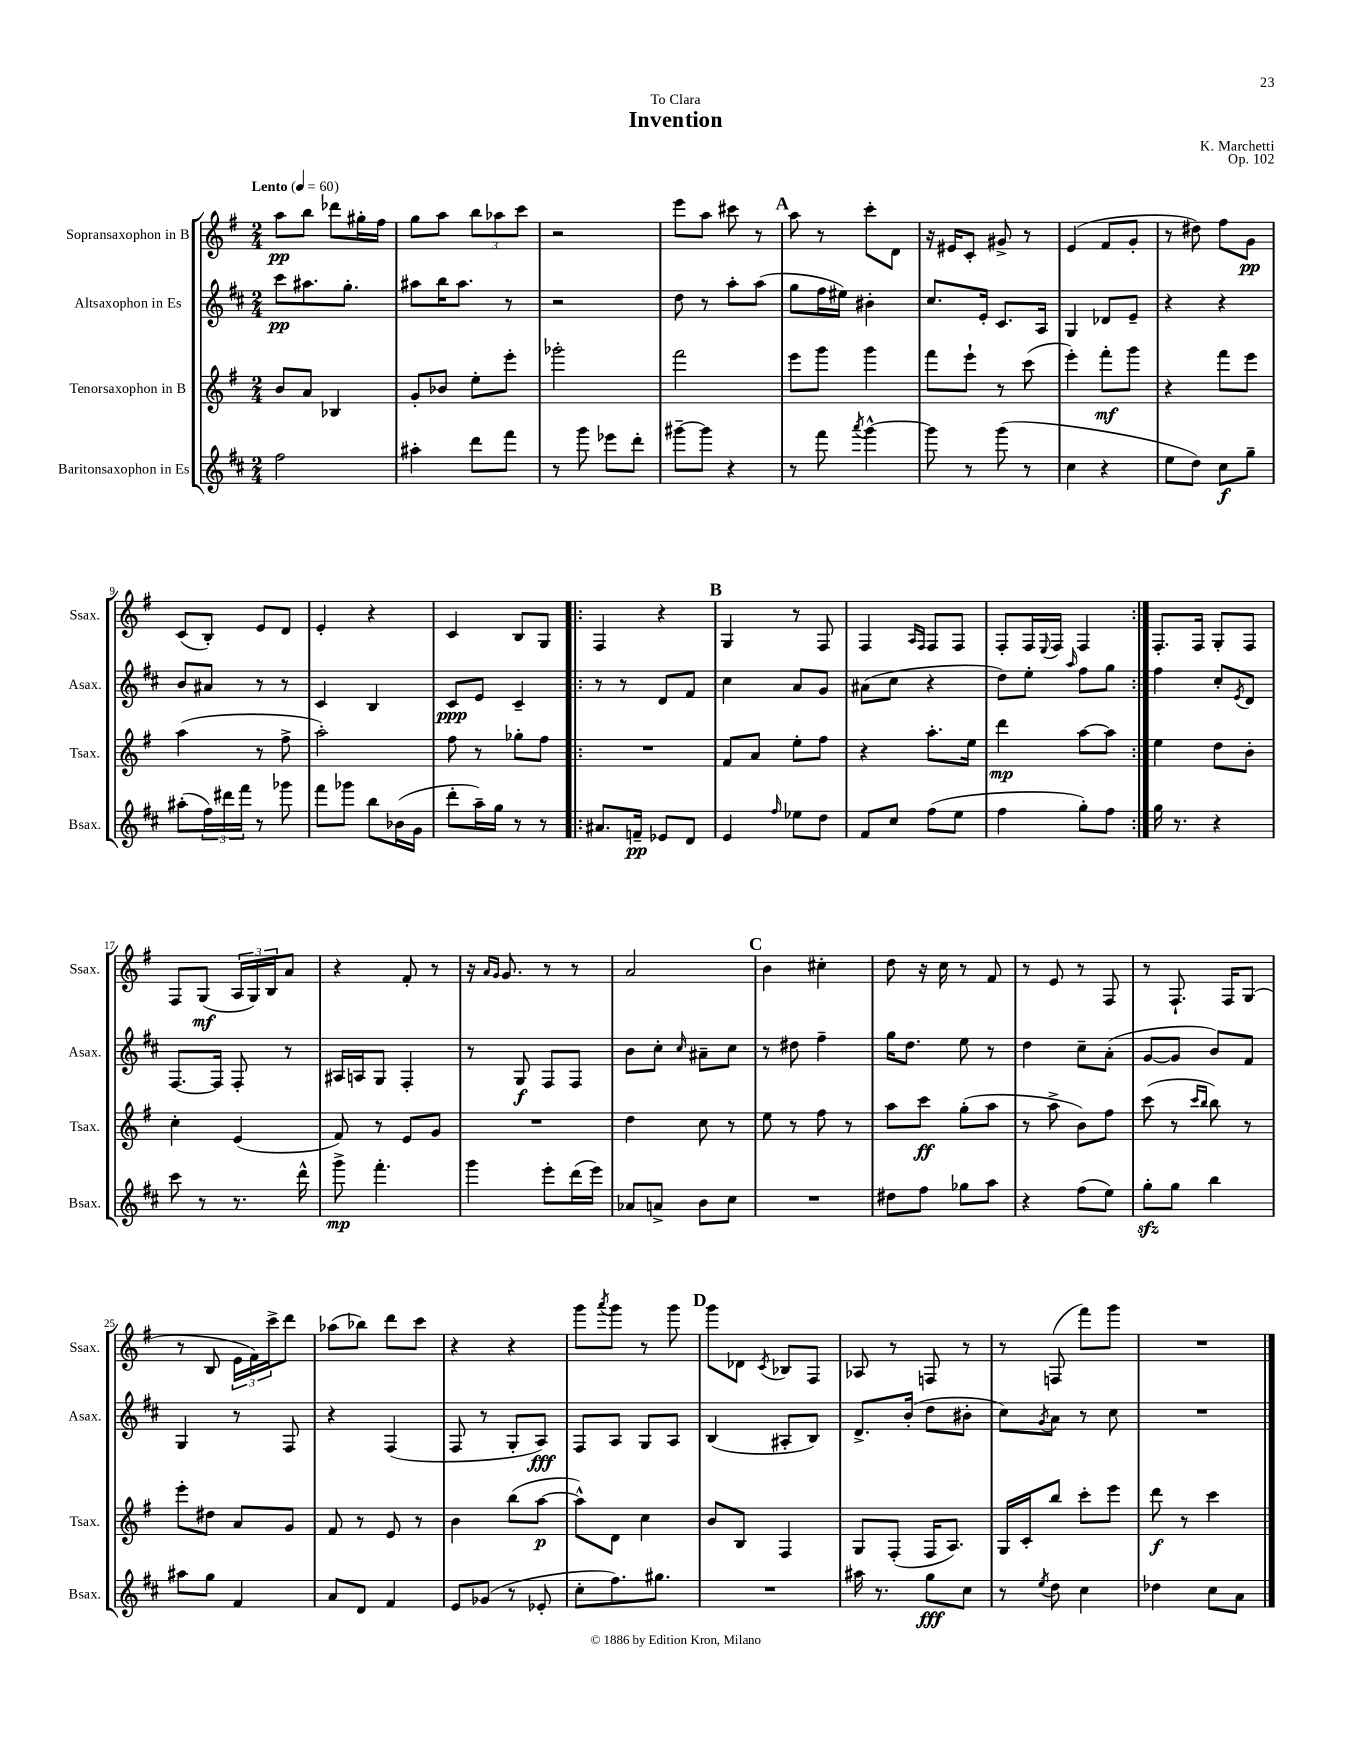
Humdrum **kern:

**kern	**dynam	**kern	**dynam	**kern	**dynam	**kern	**dynam
*part4	*part4	*part3	*part3	*part2	*part2	*part1	*part1
*staff4	*staff4	*staff3	*staff3	*staff2	*staff2	*staff1	*staff1
*I"Baritonsaxophon in Es	*	*I"Tenorsaxophon in B	*	*I"Altsaxophon in Es	*	*I"Sopransaxophon in B	*
*I'Bsax.	*	*I'Tsax.	*	*I'Asax.	*	*I'Ssax.	*
*clefG2	*	*clefG2	*	*clefG2	*	*clefG2	*
*k[f#c#]	*	*k[f#]	*	*k[f#c#]	*	*k[f#]	*
*M2/4	*	*M2/4	*	*M2/4	*	*M2/4	*
*MM60	*	*MM60	*	*MM60	*	*MM60	*
=1	=1	=1	=1	=1	=1	=1	=1
!	!	!	!	!	!	!LO:TX:a:B:t=Lento	!
2ff#\	.	8b/L	.	8ccc#\L	pp	8aa\L	pp
.	.	8a/J	.	8.aa#X\	.	8bb\J	.
.	.	4B-X/	.	.	.	8ddd-X\L	.
.	.	.	.	8.gg'\J	.	.	.
.	.	.	.	.	.	16gg#X'\L	.
.	.	.	.	.	.	16ff#\JJ	.
=2	=2	=2	=2	=2	=2	=2	=2
4aa#X'\	.	8g'/L	.	8aa#X\L	.	8gg\L	.
.	.	8b-X/J	.	16bb\K	.	8aa\J	.
.	.	.	.	8.aa#\J	.	.	.
8ddd\L	.	8ee'\L	.	.	.	12bb\L	.
.	.	.	.	.	.	12aa-X\	.
8fff#\J	.	8eee'\J	.	8r	.	.	.
.	.	.	.	.	.	12ccc\J	.
=3	=3	=3	=3	=3	=3	=3	=3
8r	.	2ggg-X'\	.	2r	.	2r	.
8ggg\	.	.	.	.	.	.	.
8eee-X\L	.	.	.	.	.	.	.
8ddd'\J	.	.	.	.	.	.	.
=4	=4	=4	=4	=4	=4	=4	=4
[8ggg#X~\L	.	2fff#\	.	8dd\	.	8eee\L	.
8ggg#\J]	.	.	.	8r	.	8aa\J	.
4r	.	.	.	8aa'\L	.	8ccc#X\	.
.	.	.	.	(8aa\J	.	8r	.
!!LO:REH:place=s1:t=A
=5	=5	=5	=5	=5	=5	=5	=5
8r	.	8eee\L	.	8gg\L	.	8aa\	.
8fff#\	.	8ggg\J	.	16ff#\L	.	8r	.
.	.	.	.	16ee#X\JJ)	.	.	.
8qaaa/	.	.	.	.	.	.	.
[4ggg^^\	.	4ggg\	.	4b#X'\	.	8ccc'\L	.
.	.	.	.	.	.	8d\J	.
=6	=6	=6	=6	=6	=6	=6	=6
8ggg\]	.	8fff#\L	.	8.cc#/L	.	16r	.
.	.	.	.	.	.	16e#X/KL	.
8r	.	8eee`\J	.	.	.	8c'/J	.
.	.	.	.	16e'/Jk	.	.	.
(8ggg\	.	8r	.	8.c#/L	.	8g#X^/	.
8r	.	(8ccc\	.	.	.	8r	.
.	.	.	.	16A/Jk	.	.	.
=7	=7	=7	=7	=7	=7	=7	=7
4cc#\	.	4eee'\)	.	4G/	.	(4e/	.
4r	.	8fff#'\L	mf	8d-X/L	.	8f#/L	.
.	.	8ggg\J	.	8e~/J	.	8g'/J	.
=8	=8	=8	=8	=8	=8	=8	=8
8ee\L	.	4r	.	4r	.	8r	.
8dd\J)	.	.	.	.	.	8dd#X\)	.
8cc#\L	f	8fff#\L	.	4r	.	8ff#\L	.
8gg~\J	.	8eee\J	.	.	.	8g\J	pp
!!LO:LB:g=z
=9	=9	=9	=9	=9	=9	=9	=9
(8aa#X'\L	.	(4aa\	.	8b/L	.	(8c/L	.
24ff#\L)	.	.	.	8a#X/J	.	8B'/J)	.
24ddd#X\	.	.	.	.	.	.	.
24fff#\JJ	.	.	.	.	.	.	.
8r	.	8r	.	8r	.	8e/L	.
8ggg-X\	.	8ff#^\	.	8r	.	8d/J	.
=10	=10	=10	=10	=10	=10	=10	=10
8fff#\L	.	2aa'\)	.	4c#/	.	4e'/	.
8ggg-X\J	.	.	.	.	.	.	.
8bb\L	.	.	.	4B/	.	4r	.
(16b-X\L	.	.	.	.	.	.	.
16g\JJ	.	.	.	.	.	.	.
=11	=11	=11	=11	=11	=11	=11	=11
8ddd'\L	.	8ff#\	.	8c#/L	ppp	4c/	.
16aa~\L)	.	8r	.	8e/J	.	.	.
16gg\JJ	.	.	.	.	.	.	.
8r	.	8gg-X'\L	.	4c#~/	.	8B/L	.
8r	.	8ff#\J	.	.	.	8G/J	.
=12!|:	=12!|:	=12!|:	=12!|:	=12!|:	=12!|:	=12!|:	=12!|:
8.a#X/L	.	2r	.	8r	.	4F#/	.
.	.	.	.	8r	.	.	.
16fn~/Jk	pp	.	.	.	.	.	.
8e-X/L	.	.	.	8d/L	.	4r	.
8d/J	.	.	.	8f#/J	.	.	.
!!LO:REH:place=s1:t=B
=13	=13	=13	=13	=13	=13	=13	=13
4e/	.	8f#/L	.	4cc#\	.	4G/	.
.	.	8a/J	.	.	.	.	.
16qqff#/	.	.	.	.	.	.	.
8ee-X\L	.	8ee'\L	.	8a/L	.	8r	.
8dd\J	.	8ff#\J	.	8g/J	.	8F#/	.
=14	=14	=14	=14	=14	=14	=14	=14
8f#/L	.	4r	.	(8a#X\L	.	4F#/	.
8cc#/J	.	.	.	8cc#\J	.	.	.
.	.	.	.	.	.	16qqA/LL	.
.	.	.	.	.	.	16qqF#/JJ	.
(8ff#\L	.	8.aa'\L	.	4r	.	8F#/L	.
8ee\J	.	.	.	.	.	8F#/J	.
.	.	16ee\Jk	.	.	.	.	.
=15	=15	=15	=15	=15	=15	=15	=15
4ff#\	.	4ddd\	mp	8dd\L)	.	8F#'/L	.
.	.	.	.	8ee'\J	.	16F#/L	.
.	.	.	.	.	.	8qqE/	.
.	.	.	.	.	.	16F#/JJ	.
.	.	.	.	16qqaa/	.	.	.
8gg'\L)	.	[8aa\L	.	8ff#\L	.	4F#/	.
8ff#\J	.	8aa\J]	.	8gg\J	.	.	.
=16:|!	=16:|!	=16:|!	=16:|!	=16:|!	=16:|!	=16:|!	=16:|!
16gg\	.	4ee\	.	4ff#\	.	8.F#'/L	.
8.r	.	.	.	.	.	.	.
.	.	.	.	.	.	16F#/Jk	.
4r	.	8dd\L	.	8cc#'/L	.	8G'/L	.
.	.	.	.	8qe/	.	.	.
.	.	8b'\J	.	8d/J	.	8F#/J	.
!!LO:LB:g=z
=17	=17	=17	=17	=17	=17	=17	=17
8ccc#\	.	4cc'\	.	[8.F#/L	.	8F#/L	.
8r	.	.	.	.	.	(8G/J	mf
.	.	.	.	16F#/Jk]	.	.	.
8.r	.	(4e/	.	8F#'/	.	24A/LL	.
.	.	.	.	.	.	24G/)	.
.	.	.	.	.	.	24B/J	.
.	.	.	.	8r	.	8a/J	.
16ddd^^\	.	.	.	.	.	.	.
=18	=18	=18	=18	=18	=18	=18	=18
8ggg^\	mp	8f#/)	.	16A#X/LL	.	4r	.
.	.	.	.	16An/J	.	.	.
4.fff#'\	.	8r	.	8G/J	.	.	.
.	.	8e/L	.	4F#'/	.	8f#'/	.
.	.	8g/J	.	.	.	8r	.
=19	=19	=19	=19	=19	=19	=19	=19
4ggg\	.	2r	.	8r	.	16r	.
.	.	.	.	.	.	16qqa/LL	.
.	.	.	.	.	.	16qqg/JJ	.
.	.	.	.	.	.	8.g/	.
.	.	.	.	8G/	f	.	.
8eee'\L	.	.	.	8F#/L	.	8r	.
(16ddd\L	.	.	.	8F#/J	.	8r	.
16eee\JJ)	.	.	.	.	.	.	.
=20	=20	=20	=20	=20	=20	=20	=20
8a-X/L	.	4dd\	.	8b\L	.	2a/	.
8an^/J	.	.	.	8cc#'\J	.	.	.
.	.	.	.	16qqcc#/	.	.	.
8b\L	.	8cc\	.	8a#X~\L	.	.	.
8cc#\J	.	8r	.	8cc#\J	.	.	.
!!LO:REH:place=s1:t=C
=21	=21	=21	=21	=21	=21	=21	=21
2r	.	8ee\	.	8r	.	4b\	.
.	.	8r	.	8dd#X\	.	.	.
.	.	8ff#\	.	4ff#~\	.	4cc#X'\	.
.	.	8r	.	.	.	.	.
=22	=22	=22	=22	=22	=22	=22	=22
8dd#X\L	.	8aa\L	.	16gg\KL	.	8dd\	.
.	.	.	.	8.dd\J	.	.	.
8ff#\J	.	8ccc\J	ff	.	.	16r	.
.	.	.	.	.	.	16cc\	.
8gg-X\L	.	(8gg'\L	.	8ee\	.	8r	.
8aa\J	.	8aa\J	.	8r	.	8f#/	.
=23	=23	=23	=23	=23	=23	=23	=23
4r	.	8r	.	4dd\	.	8r	.
.	.	8aa^\	.	.	.	8e/	.
(8ff#\L	.	8b\L)	.	8cc#~\L	.	8r	.
8ee\J)	.	8ff#\J	.	(8a'\J	.	8F#/	.
=24	=24	=24	=24	=24	=24	=24	=24
8ggzz'\L	.	(8ccc\	.	[8g/L	.	8r	.
8gg\J	.	8r	.	8g/J]	.	8.F#`/	.
.	.	16qqccc/LL	.	.	.	.	.
.	.	16qqbb/JJ	.	.	.	.	.
4bb\	.	8bb\)	.	8b/L)	.	.	.
.	.	.	.	.	.	16F#/KL	.
.	.	8r	.	8f#/J	.	(8G/J	.
!!LO:LB:g=z
=25	=25	=25	=25	=25	=25	=25	=25
8aa#X\L	.	8eee'\L	.	4G/	.	8r	.
8gg\J	.	8dd#X\J	.	.	.	8B/	.
4f#/	.	8a/L	.	8r	.	24e\LL	.
.	.	.	.	.	.	24f#\)	.
.	.	.	.	.	.	24ccc^\J	.
.	.	8g/J	.	8F#/	.	8ddd\J	.
=26	=26	=26	=26	=26	=26	=26	=26
8a/L	.	8f#/	.	4r	.	(8aa-X\L	.
8d/J	.	8r	.	.	.	8bb-X\J)	.
4f#/	.	8e/	.	(4F#/	.	8ddd\L	.
.	.	8r	.	.	.	8ccc\J	.
=27	=27	=27	=27	=27	=27	=27	=27
8e/L	.	4b\	.	8F#/	.	4r	.
(8g-X/J	.	.	.	8r	.	.	.
8r	.	(8bb\L	.	8G'/L	.	4r	.
8e-X'/	.	[8aa\J	p	8A/J)	fff	.	.
=28	=28	=28	=28	=28	=28	=28	=28
8cc#'\L	.	8aa^^\L])	.	8F#/L	.	8ggg\L	.
.	.	.	.	.	.	8qaaa/	.
8.ff#\)	.	8d\J	.	8A/J	.	8ggg\J	.
.	.	4cc\	.	8G/L	.	8r	.
8.gg#X\J	.	.	.	.	.	.	.
.	.	.	.	8A/J	.	8ggg\	.
!!LO:REH:place=s1:t=D
=29	=29	=29	=29	=29	=29	=29	=29
2r	.	8b/L	.	(4B/	.	8ggg\L	.
.	.	8B/J	.	.	.	8d-X\J	.
.	.	.	.	.	.	8qc/	.
.	.	4F#/	.	8A#X'/L	.	8B-X/L	.
.	.	.	.	8B/J)	.	8F#/J	.
=30	=30	=30	=30	=30	=30	=30	=30
16aa#X\	.	8G/L	.	8.d^/L	.	8A-X/	.
8.r	.	.	.	.	.	.	.
.	.	(8F#'/J	.	.	.	8r	.
.	.	.	.	(16b'/Jk	.	.	.
8gg\L	fff	16F#/KL	.	8dd\L	.	8Fn/	.
.	.	8.A/J)	.	.	.	.	.
8cc#\J	.	.	.	8b#X'\J	.	8r	.
=31	=31	=31	=31	=31	=31	=31	=31
8r	.	16G/LL	.	8cc#\L)	.	8r	.
.	.	16c'/J	.	.	.	.	.
8qee/	.	.	.	8qg/	.	.	.
8dd\	.	8bb/J	.	8a\J	.	(8Fn/	.
4cc#\	.	8ccc'\L	.	8r	.	8fff#\L)	.
.	.	8eee\J	.	8cc#\	.	8ggg\J	.
=32	=32	=32	=32	=32	=32	=32	=32
4dd-X\	.	8ddd\	f	2r	.	2r	.
.	.	8r	.	.	.	.	.
8cc#\L	.	4ccc\	.	.	.	.	.
8a\J	.	.	.	.	.	.	.
==	==	==	==	==	==	==	==
*-	*-	*-	*-	*-	*-	*-	*-
